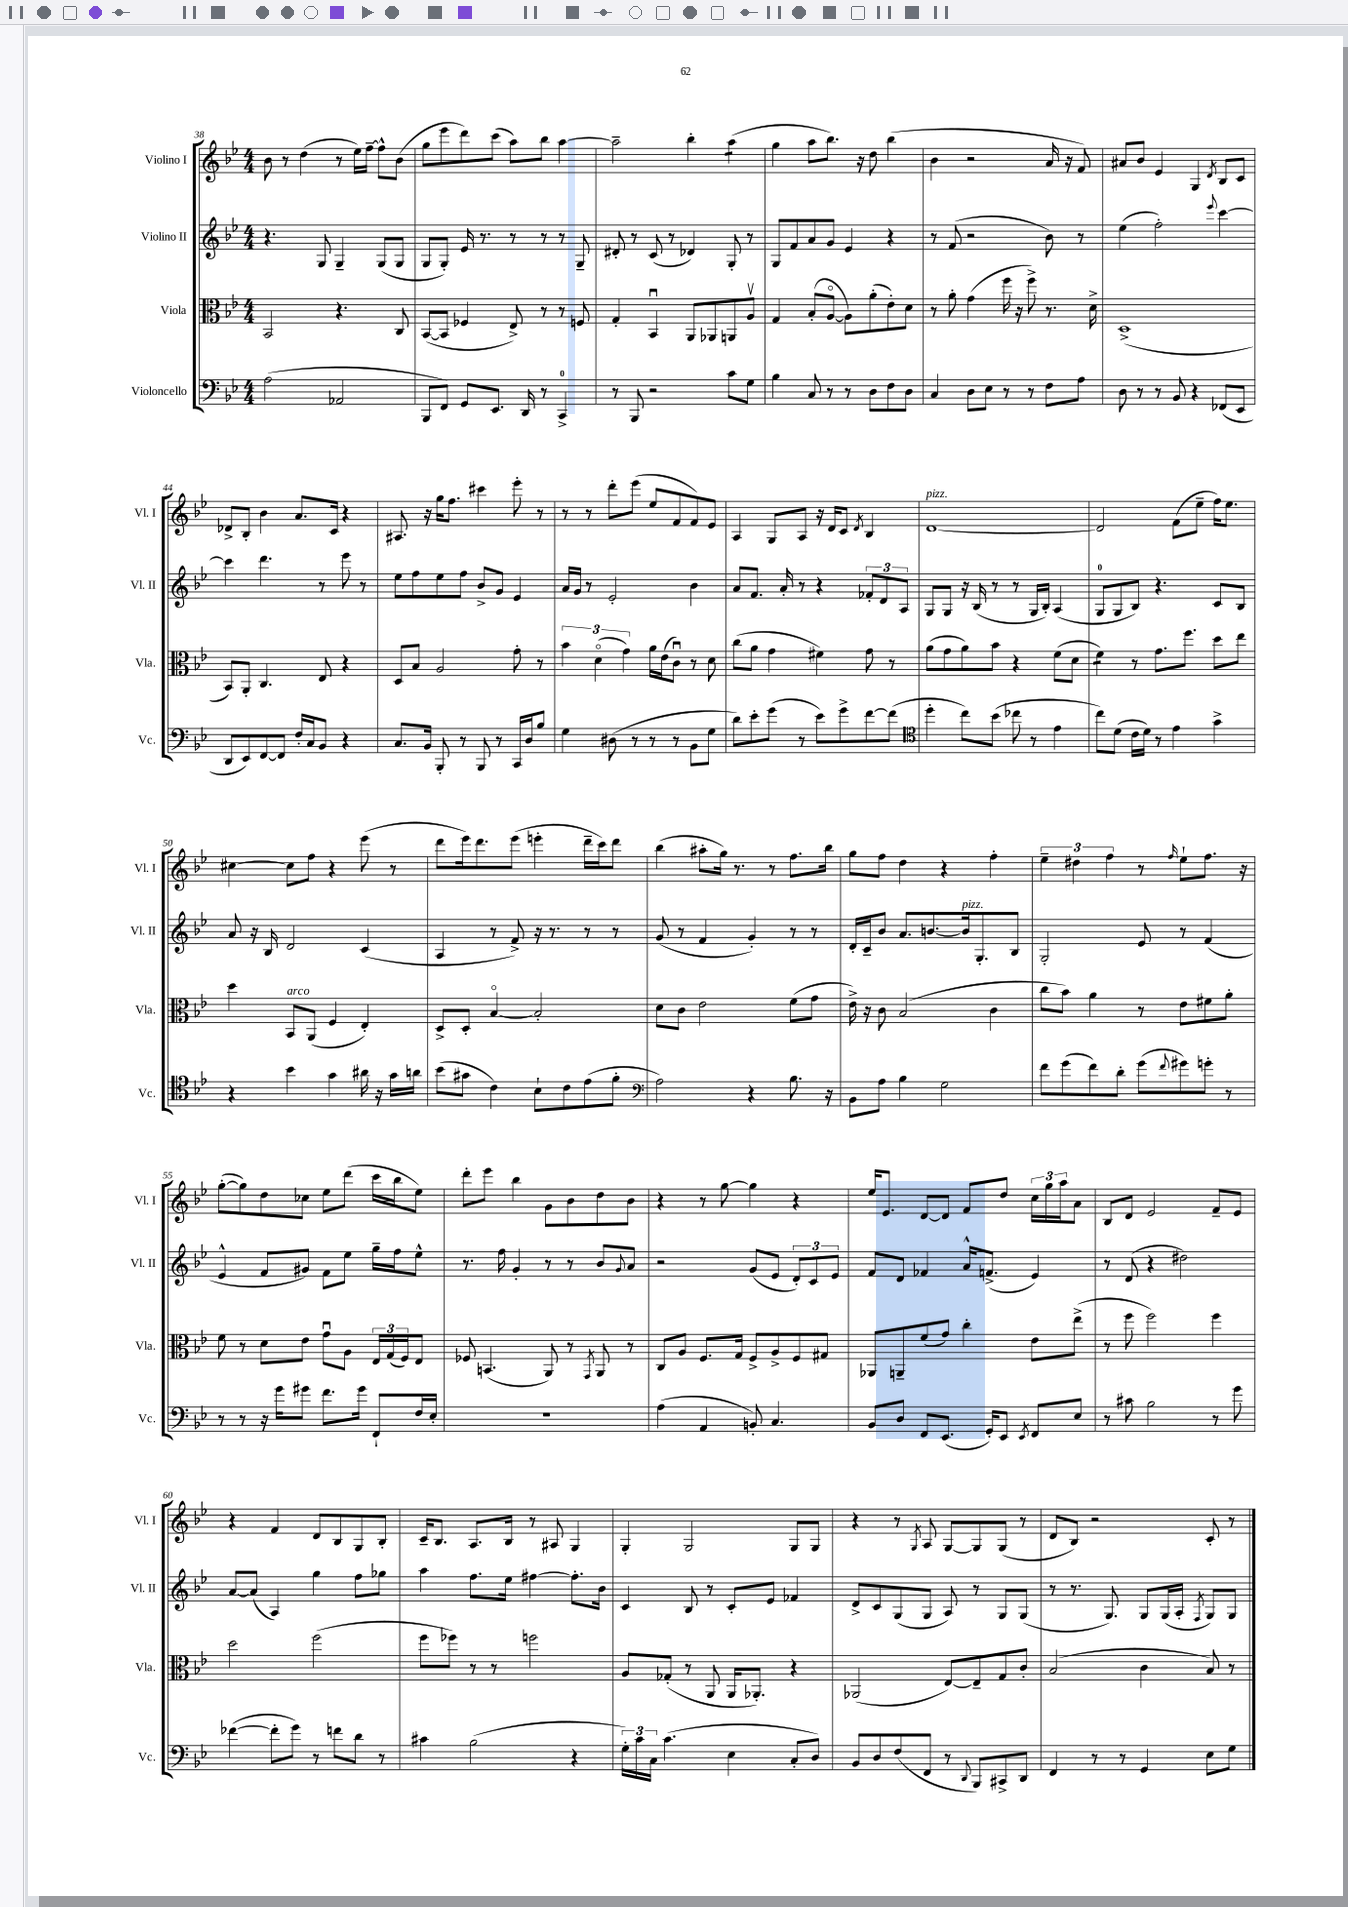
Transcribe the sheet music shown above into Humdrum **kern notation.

**kern	**kern	**kern	**kern
*staff4	*staff3	*staff2	*staff1
*clefF4	*clefC3	*clefG2	*clefG2
*k[b-e-]	*k[b-e-]	*k[b-e-]	*k[b-e-]
*M4/4	*M4/4	*M4/4	*M4/4
(2A\	2BB-/	4.r	8b-\
.	.	.	8r
.	.	.	(4dd\
.	.	8G/	.
2AA-/	4.r	4G~/	8r
.	.	.	16ee-\LL)
.	.	.	[16ff~\JJ
.	.	(8G/L	8ff^^\]L
.	8C/	8G/J	(8b-\J
=	=	=	=
8BBB-/L	([8BB-/L	8G/L	8gg\L
8FF/J)	8BB-/]J	8G'/J)	8eee-\
8GG/L	4F-/	16e-/	8ddd\)
.	.	8.r	.
8.EE-/J	.	.	(8ccc\J
.	8E-^/)	8r	8aa\L)
16DD/	.	.	.
8r	8r	8r	8bb-\J
4CC^/	8r	8r	[4aa\
.	8F/	8G~/	.
=	=	=	=
8r	4G'/	8d#'/	2aa~\]
8BBB-/	.	8r	.
2r	4BB-u/	(8c/	.
.	.	8r	.
.	8AA/L	4d-/)	4bb-'\
.	8AA-/	.	.
8c\L	8AA/	8G'/	(4aa\
8G\J	8Av/J	8r	.
=	=	=	=
4B-\	4G/	8G/L	4gg\
.	.	8f/	.
8C/	(8B-'/L	8a/	8aa\L
8r	[8Ao/J	8g/J	8.bb-\J)
8r	8A\]L)	4e-/	.
.	.	.	16r
8D\L	(8a'\	.	8dd\
8F\	8e-'\)	4r	(4bb-\
8D\J	8d\J	.	.
=	=	=	=
4C/	8r	8r	4b-\
.	8a'\	(8f/	.
8D\L	(4g\	2r	2r
8E-\J	.	.	.
8r	16ff\	.	.
.	16r	.	.
8r	8ff^\)	.	.
8F\L	8.r	8b-\)	16a/
.	.	.	16r
8A\J	.	8r	8f/)
.	16d^\	.	.
=	=	=	=
8D\	(1D^	(4ee-\	8a#/L
8r	.	.	8b-/J
8r	.	2ff'\)	4e-/
8BB-/	.	.	.
4r	.	.	4G/
.	.	8qqeee-/	8qd/
(8FF-/L	.	[4ccc\	8B-/L
8EE-/J	.	.	8c/J
=	=	=	=
8DD/L	8BB-/L)	4ccc\]	8d-^/L
8EE-/)	8AA'/J	.	8B-'/J
[8FF/	4.C/	4.ddd\	4b-\
8FF/]J	.	.	.
16F'/LL	.	.	8.a/L
16C/J	.	.	.
8BB-/J	8E-/	8r	.
.	.	.	16c/Jk
4r	4r	8eee-\	4r
.	.	8r	.
=	=	=	=
8.C/L	8D/L	8ee-\L	8.A#/
.	8B-/J	8ff\	.
16BB-/Jk	.	.	16r
8BBB-'/	2A/	8ee-\	16gg\LK
.	.	.	8.ff\J
8r	.	8ff\J	.
8BBB-/	.	8b-^/L	4ccc#\
8r	.	8g/J	.
16CC/LL	8g'\	4e-/	8eee-'\
16D/J	.	.	.
8B-/J	8r	.	8r
=	=	=	=
4G\	6b-\	16a/LL	8r
.	.	16g/JJ	.
.	.	8r	8r
.	(6do\	.	.
(8D#\	.	2e-'/	8ddd'\L
.	6g\)	.	.
8r	.	.	(8eee-\J
8r	16a\LL	.	8ee-/L
.	(16e-\J	.	.
8r	8cu\J)	.	8f/
8BB-\L	8r	4b-\	8f/)
8G\J	8d\	.	8e-/J
=	=	=	=
8d\L)	(8cc\L	8a/L	4A/
8e-'\	8a\J	8.f/J	.
(8g\J	4g\	.	8G/L
.	.	16a'/	.
8r	.	8r	8A/J
8e-\L)	4f#\)	4r	16r
.	.	.	16d/LK
8g^\	.	.	8c/J
.	.	.	8qd/
[8f\	8g\	12f-'/L	4B-/
.	.	12d/	.
(8f\]J	8r	.	.
.	.	12A/J	.
=	=	=	=
*clefC4	*	*	*
4dd'\	(8a\L	8G/L	[1d
.	8g\	8G/J	.
8cc\L)	8a\)	16r	.
.	.	(16B-/	.
(8b-\J	8b-\J	8r	.
8cc-\	4r	8r	.
8r	.	16G/LL	.
.	.	16B-'/JJ)	.
4e-\	(8f\L	(4A/	.
.	8d\J	.	.
=	=	=	=
8cc\L)	4f\)	8G/L	2d/]
(8d\J	.	8G/	.
16c\LL	8r	8B-/J)	.
16d\JJ)	.	.	.
8r	8.g\L	4.r	.
4e-\	.	.	(8f\L
.	8.ff\J	.	.
.	.	.	8ee-~\J
4g^\	8dd\L	8c/L	16ff\LK)
.	.	.	8.ee-\J
.	8ee-\J	8B-/J	.
=	=	=	=
4r	4dd\	8a/	[4cc#\
.	.	16r	.
.	.	16B-/	.
4b-\	8BB-/L	2d/	8cc#\]L
.	(8AA/J	.	8ff\J
4g\	4F/	.	4r
16a#\	4E-'/)	(4c/	(8eee-\
16r	.	.	.
16g\LL	.	.	8r
16a\JJ	.	.	.
=	=	=	=
(8b-\L	8D^/L	4A/	8ddd\L
8g#\J	8D'/J	.	16eee-\k)
.	.	.	8.ddd\
4c\)	[4B-o/	8r	.
.	.	8f^/)	(8eee-\J
8B-`\L	2B-'/]	16r	4eee'\
.	.	8.r	.
8c\	.	.	.
(8e-\	.	8r	16ddd~\LL
.	.	.	16ccc\J)
8f'\J	.	8r	8ddd\J
=	=	=	=
*clefF4	*	*	*
2A\)	8d\L	(8g/	(4bb-\
.	8c\J	8r	.
.	2e-\	4f/	8aa#'\L
.	.	.	16gg\Jk)
.	.	.	8.r
4r	.	4g'/)	.
.	.	.	8r
8.B-\	(8f\L	8r	8.ff\L
.	8g\J	8r	.
16r	.	.	16bb-\Jk
=	=	=	=
8BB-\L	16e-^\)	16d'/LL	8gg\L
.	16r	16c~/J	.
8A\J	8c\	8b-/J	8ff\J
4B-\	(2B-/	8.a/L	4dd\
.	.	[8.b/	.
2G\	.	.	4r
.	.	16b/]k	.
.	.	8.G'/	.
.	4c\	.	4ff'\
.	.	8B-/J	.
=	=	=	=
8f\L	8cc\L	2G'/	6ee-~\
(8g\	8b-\J)	.	.
.	.	.	6dd#\
8f\)	4a\	.	.
.	.	.	6ff\
8d'\J	.	.	.
(8g\L	8r	8e-/	8r
8qqf/	.	.	16qqff/
8g#\)	8e-\L	8r	8ee-`\L
8g'\J	8f#\	(4f/	8.ff\J
8r	8a'\J	.	.
.	.	.	16r
=	=	=	=
8r	8f\	4e-^^/	([8gg'\L
8r	8r	.	8gg\])
16r	8d\L	8f/L	8dd\
16g\LK	.	.	.
8g#\J	8e-\J	8g#/J)	8cc-\J
8.f\L	8gu\L	8f\L	8ee-\L
.	8A\J	8ee-\J	(8ddd\J
16g#\Jk	.	.	.
8FF`/L	24E-/LL	16gg~\LL	16ccc\LL
.	(24G/	.	.
.	.	16ff\J	16bb-\J
.	24F/J)	.	.
16F/L	8E-/J	8ee-^^\J	8ee-\J)
16E-'/JJ	.	.	.
=	=	=	=
1r	8F-/	8.r	8ddd'\L
.	(4.BB/	.	8eee-\J
.	.	16ff\	.
.	.	4g'/	4bb-\
.	8AA/)	8r	8g\L
.	8r	8r	8b-\
.	8qGG/	.	.
.	8AA/	8b-/L	8dd\
.	.	8qqg/	.
.	8r	8a/J	8b-\J
=	=	=	=
(4A\	8C/L	2r	4r
.	8A/J	.	.
4AA/	8.F/L	.	8r
.	.	.	[8gg\
.	16G/Jk	.	.
8BB'/)	8F^/L	(8g/L	4gg\]
4.C/	8A^/	8e-/J	.
.	8F/	12d'/L)	4r
.	.	12c/	.
.	8G#/J	.	.
.	.	12e-/J	.
=	=	=	=
8BB-/L	8AA-/L	8f/L	16ee-/LK
.	.	.	8.e-/J
8D/J	8AA~/	8d/J	.
8FF/L	(8f/	4f-/	[8d/L
(8.EE-/J	8g/J)	.	8d/]J
.	4cc'\	16a^^/LK	8f/L
16GG'/LK)	.	(8.f^/J	.
8EE-/J	.	.	8dd/J
8qEE-/	.	.	.
8FF/L	8e-\L	4e-/)	24cc\LL
.	.	.	24gg\
.	.	.	24aa\J
8E-/J	(8ee-^\J	.	8a\J
=	=	=	=
8r	8r	8r	8B-/L
8c#\	8ff\	(8d/	8d/J
2B-\	2ff\)	4r	2e-/
.	.	2dd#\)	.
8r	4ff\	.	8f~/L
8g\	.	.	8e-/J
=	=	=	=
([4f-\	2dd\	[8a/L	4r
.	.	(8a/]J	.
8f-'\]L	.	4A/)	4f/
8g\J)	.	.	.
8r	(2ff\	4gg\	8d/L
8f\L	.	.	8B-/
8d\J	.	8ff\L	8G/
8r	.	8gg-\J	8B-'/J
=	=	=	=
4c#\	8ff\L	4aa\	16c~/LK
.	.	.	8.B-/J
.	8ff-\J)	.	.
(2B-\	8r	8.ff\L	8.A/L
.	8r	.	.
.	.	16ee-\Jk	16B-/Jk
.	2ff\	[4ff#\	8r
.	.	.	8A#/
4r	.	8.ff#'\]L	4G/
.	.	16b-\Jk	.
=	=	=	=
24G'\LL)	8A/L	4c/	4G'/
24c\	.	.	.
24C\JJ	.	.	.
(4.c\	(8G-'/J	.	.
.	8r	8B-/	2G/
.	8AA/	8r	.
4E-\	16AA/LK	8c'/L	.
.	8.AA-'/J)	.	.
.	.	8e-/J	.
8C'/L	4r	4f-/	8G/L
8D/J)	.	.	8G/J
=	=	=	=
8BB-/L	(2AA-/	8d^/L	4r
8D/	.	8c/	.
(8F/	.	(8G/	8r
.	.	.	8qG/
8FF/J	.	8G/J	8A/
8r	[8E-/L)	8A/)	[8G/L
8qqDD/	.	.	.
8BBB-/L)	8E-~/]	8r	8G/]
8CC#^/	8G/	8G/L	(8G/J
8DD/J	8c'/J	(8G/J	8r
=	=	=	=
4FF/	(2B-/	8r	8d/L
.	.	8.r	8B-/J)
8r	.	.	2r
.	.	8.G/)	.
8r	.	.	.
4GG/	4c\	8G/L	.
.	.	(16G/L	.
.	.	16A'/JJ	.
.	.	8qF/	.
8E-\L	8B-/)	8G/L)	8c'/
8G\J	8r	8G/J	8r
==	==	==	==
*-	*-	*-	*-
